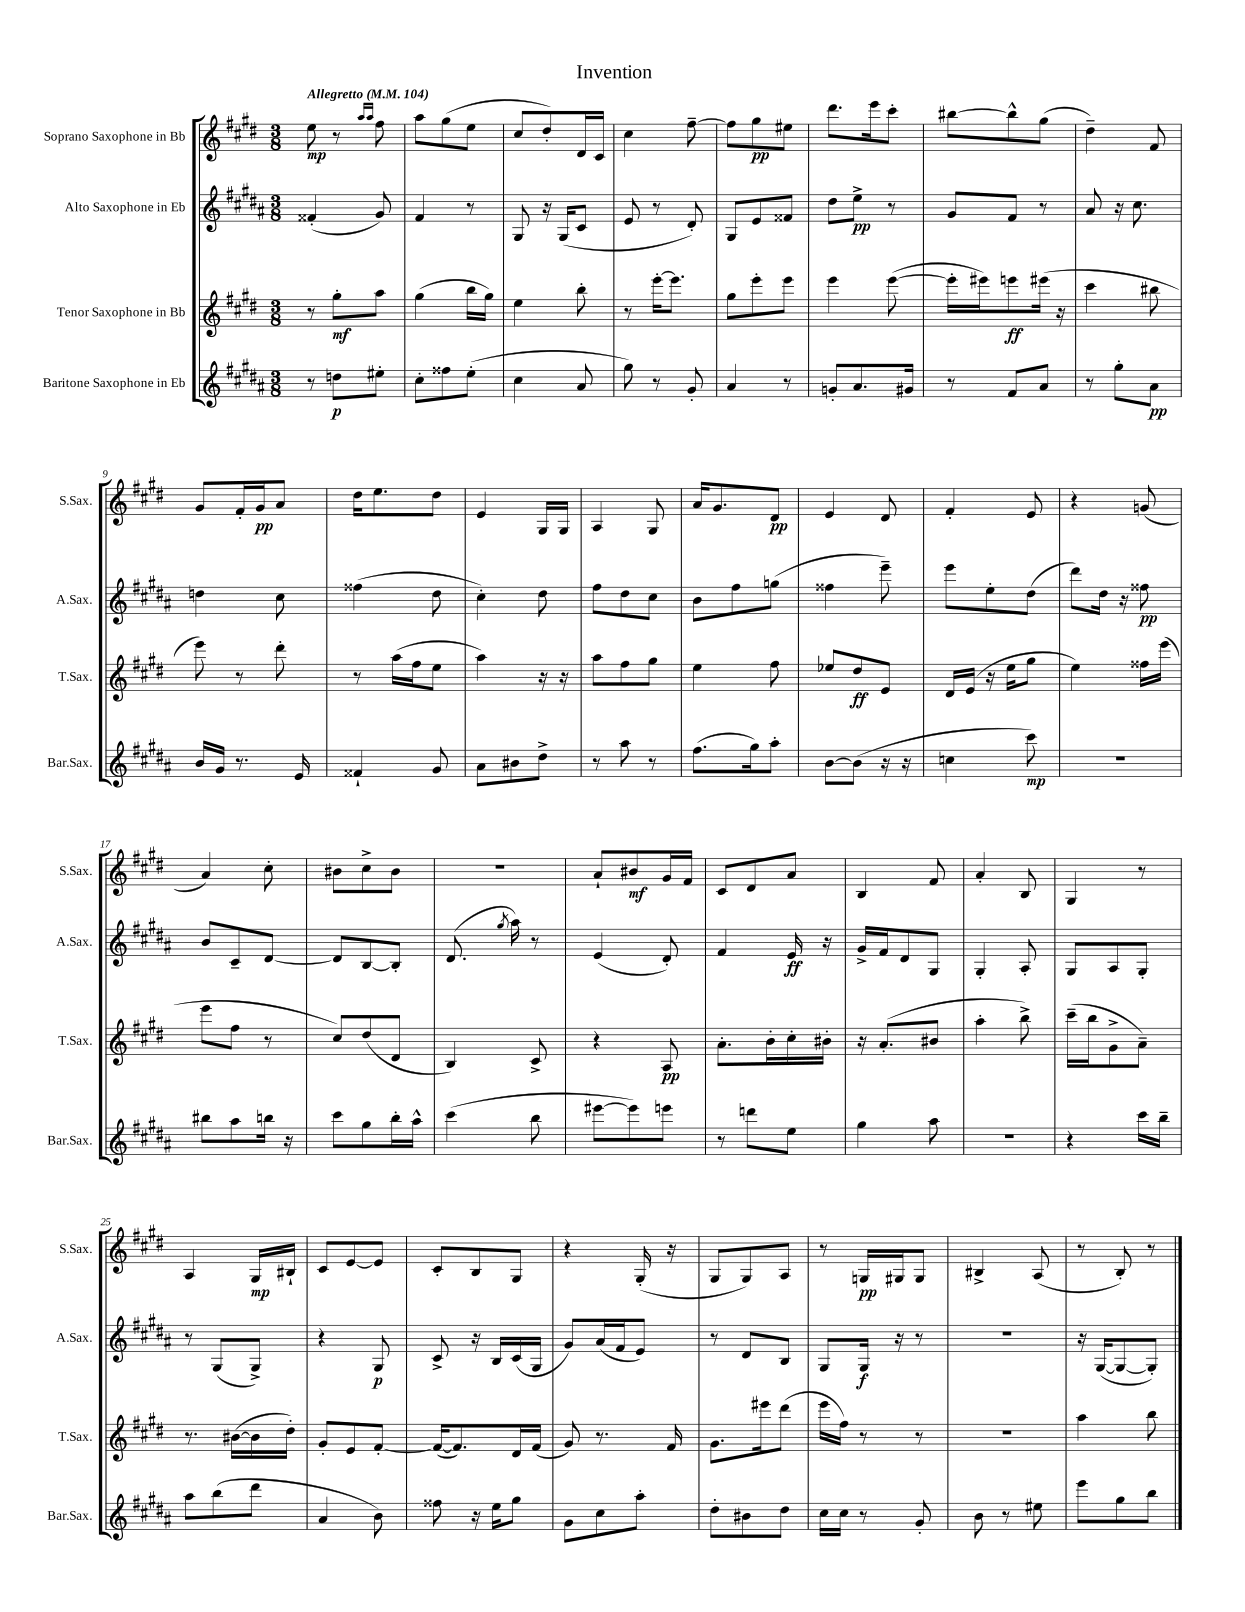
\header { title = "Invention" }
<<
\new StaffGroup <<
\new Staff = "s0" \with { instrumentName = "Soprano Saxophone in Bb" shortInstrumentName = "S.Sax." } {
    \clef treble \key e \major \numericTimeSignature \time 3/8 \tempo "Allegretto" 4 = 104
    \autoBeamOff e''8\mp r8 \grace { a''16[ a''16] } fis''8 |
    a''8[ gis''8( e''8] |
    cis''8[ dis''8-.) dis'16 cis'16] |
    cis''4 fis''8~-- |
    fis''8[ gis''8\pp eis''8] |
    dis'''8.[ e'''16 cis'''8]-. |
    bis''8[~ bis''8-^ gis''8]( |
    dis''4--) fis'8 |
    gis'8[ fis'16-. gis'16\pp a'8] |
    dis''16[ e''8. dis''8] |
    e'4 gis16[ gis16] |
    a4 gis8 |
    a'16[ gis'8. dis'8]\pp |
    e'4 dis'8 |
    fis'4-. e'8 |
    r4 g'8( |
    a'4) cis''8-. |
    bis'8[ cis''8-> bis'8] |
    R4. |
    a'8[-! bis'8\mf gis'16 fis'16] |
    cis'8[ dis'8 a'8] |
    b4 fis'8 |
    a'4-. b8 |
    gis4 r8 |
    a4 gis16[\mp bis16]-! |
    cis'8[ e'8~ e'8] |
    cis'8[-. b8 gis8] |
    r4 gis16-.( r16 |
    gis8[ gis8) a8] |
    r8 g16[\pp gis16 gis8] |
    bis4-> a8( |
    r8 b8-.) r8 \bar "|." |
}
\new Staff = "s1" \with { instrumentName = "Alto Saxophone in Eb" shortInstrumentName = "A.Sax." } {
    \clef treble \key b \major \numericTimeSignature \time 3/8
    \autoBeamOff fisis'4-.( gis'8) |
    fis'4 r8 |
    gis8 r16 gis16[( cis'8] |
    e'8 r8 dis'8-.) |
    gis8[ e'8 fisis'8] |
    dis''8[ e''8]->\pp r8 |
    gis'8[ fis'8] r8 |
    ais'8 r16 cis''8. |
    d''4 cis''8 |
    fisis''4( dis''8 |
    cis''4-.) dis''8 |
    fis''8[ dis''8 cis''8] |
    b'8[ fis''8 g''8]( |
    fisis''4 e'''8--) |
    e'''8[ e''8-. dis''8]( |
    dis'''8[) dis''16] r16 fisis''8\pp |
    b'8[ cis'8-- dis'8]~ |
    dis'8[ b8~ b8]-. |
    dis'8.( \acciaccatura { gis''8 } ais''16) r8 |
    e'4( dis'8-.) |
    fis'4 e'16\ff r16 |
    gis'16[-> fis'16 dis'8 gis8] |
    gis4-. ais8-. |
    gis8[ ais8 gis8]-. |
    r8 gis8[( gis8]->) |
    r4 gis8\p |
    cis'8-> r16 b16[ cis'16( gis16] |
    gis'8[) ais'16( fis'16 e'8]) |
    r8 dis'8[ b8] |
    gis8[ gis16]\f r16 r8 |
    r4. |
    r16 gis16[~( gis8~ gis8]-.) \bar "|." |
}
\new Staff = "s2" \with { instrumentName = "Tenor Saxophone in Bb" shortInstrumentName = "T.Sax." } {
    \clef treble \key e \major \numericTimeSignature \time 3/8
    \autoBeamOff r8 gis''8[-.\mf a''8] |
    gis''4( b''16[ gis''16]) |
    e''4 b''8-. |
    r8 e'''16[~-. e'''8.] |
    gis''8[ e'''8-. e'''8] |
    e'''4 e'''8~( |
    e'''16[-. eis'''16) e'''8\ff eis'''16]( r16 |
    cis'''4 bis''8 |
    e'''8) r8 dis'''8-. |
    r8 a''16[( fis''16 e''8] |
    a''4) r16 r16 |
    a''8[ fis''8 gis''8] |
    e''4 fis''8 |
    ees''8[ dis''8\ff e'8] |
    dis'16[ e'16]( r16 e''16[ gis''8] |
    e''4) fisis''16[ e'''16]( |
    e'''8[ fis''8] r8 |
    cis''8[) dis''8( dis'8] |
    b4) cis'8-> |
    r4 a8\pp |
    a'8.[-. b'16-. cis''16-. bis'16]-. |
    r16 a'8.[-.( bis'8] |
    a''4-. b''8->) |
    cis'''16[--( b''16 gis'8-> a'8]--) |
    r8. bis'16[~( bis'16 dis''16]-.) |
    gis'8[-. e'8 fis'8]~-. |
    fis'16[~( fis'8.) dis'16 fis'16]( |
    gis'8) r8. fis'16 |
    gis'8.[ eis'''16 dis'''8]( |
    e'''16[ fis''16]) r8 r8 |
    R4. |
    a''4 b''8 \bar "|." |
}
\new Staff = "s3" \with { instrumentName = "Baritone Saxophone in Eb" shortInstrumentName = "Bar.Sax." } {
    \clef treble \key b \major \numericTimeSignature \time 3/8
    \autoBeamOff r8 d''8[\p eis''8]-. |
    cis''8[-. fisis''8 e''8]-.( |
    cis''4 ais'8 |
    gis''8) r8 gis'8-. |
    ais'4 r8 |
    g'8[-. ais'8. gis'16] |
    r8 fis'8[ ais'8] |
    r8 gis''8[-. ais'8]\pp |
    b'16[ gis'16] r8. e'16 |
    fisis'4-! gis'8 |
    ais'8[ bis'8 dis''8]-> |
    r8 ais''8 r8 |
    fis''8.[( gis''16) ais''8]-. |
    b'8[~ b'8]( r16 r16 |
    c''4 cis'''8\mp) |
    R4. |
    bis''8[ ais''8 b''16] r16 |
    cis'''8[ gis''8 b''16-. ais''16]-^ |
    cis'''4( b''8 |
    eis'''8[~ eis'''8) e'''8] |
    r8 d'''8[ e''8] |
    gis''4 ais''8 |
    R4. |
    r4 cis'''16[ b''16]-- |
    ais''8[ b''8( dis'''8] |
    ais'4 b'8) |
    fisis''8 r16 e''16[ gis''8] |
    gis'8[ cis''8 ais''8]-. |
    dis''8[-. bis'8 dis''8] |
    cis''16[ cis''16] r8 gis'8-. |
    b'8 r8 eis''8 |
    e'''8[ gis''8 b''8] \bar "|." |
}
>>
>>
